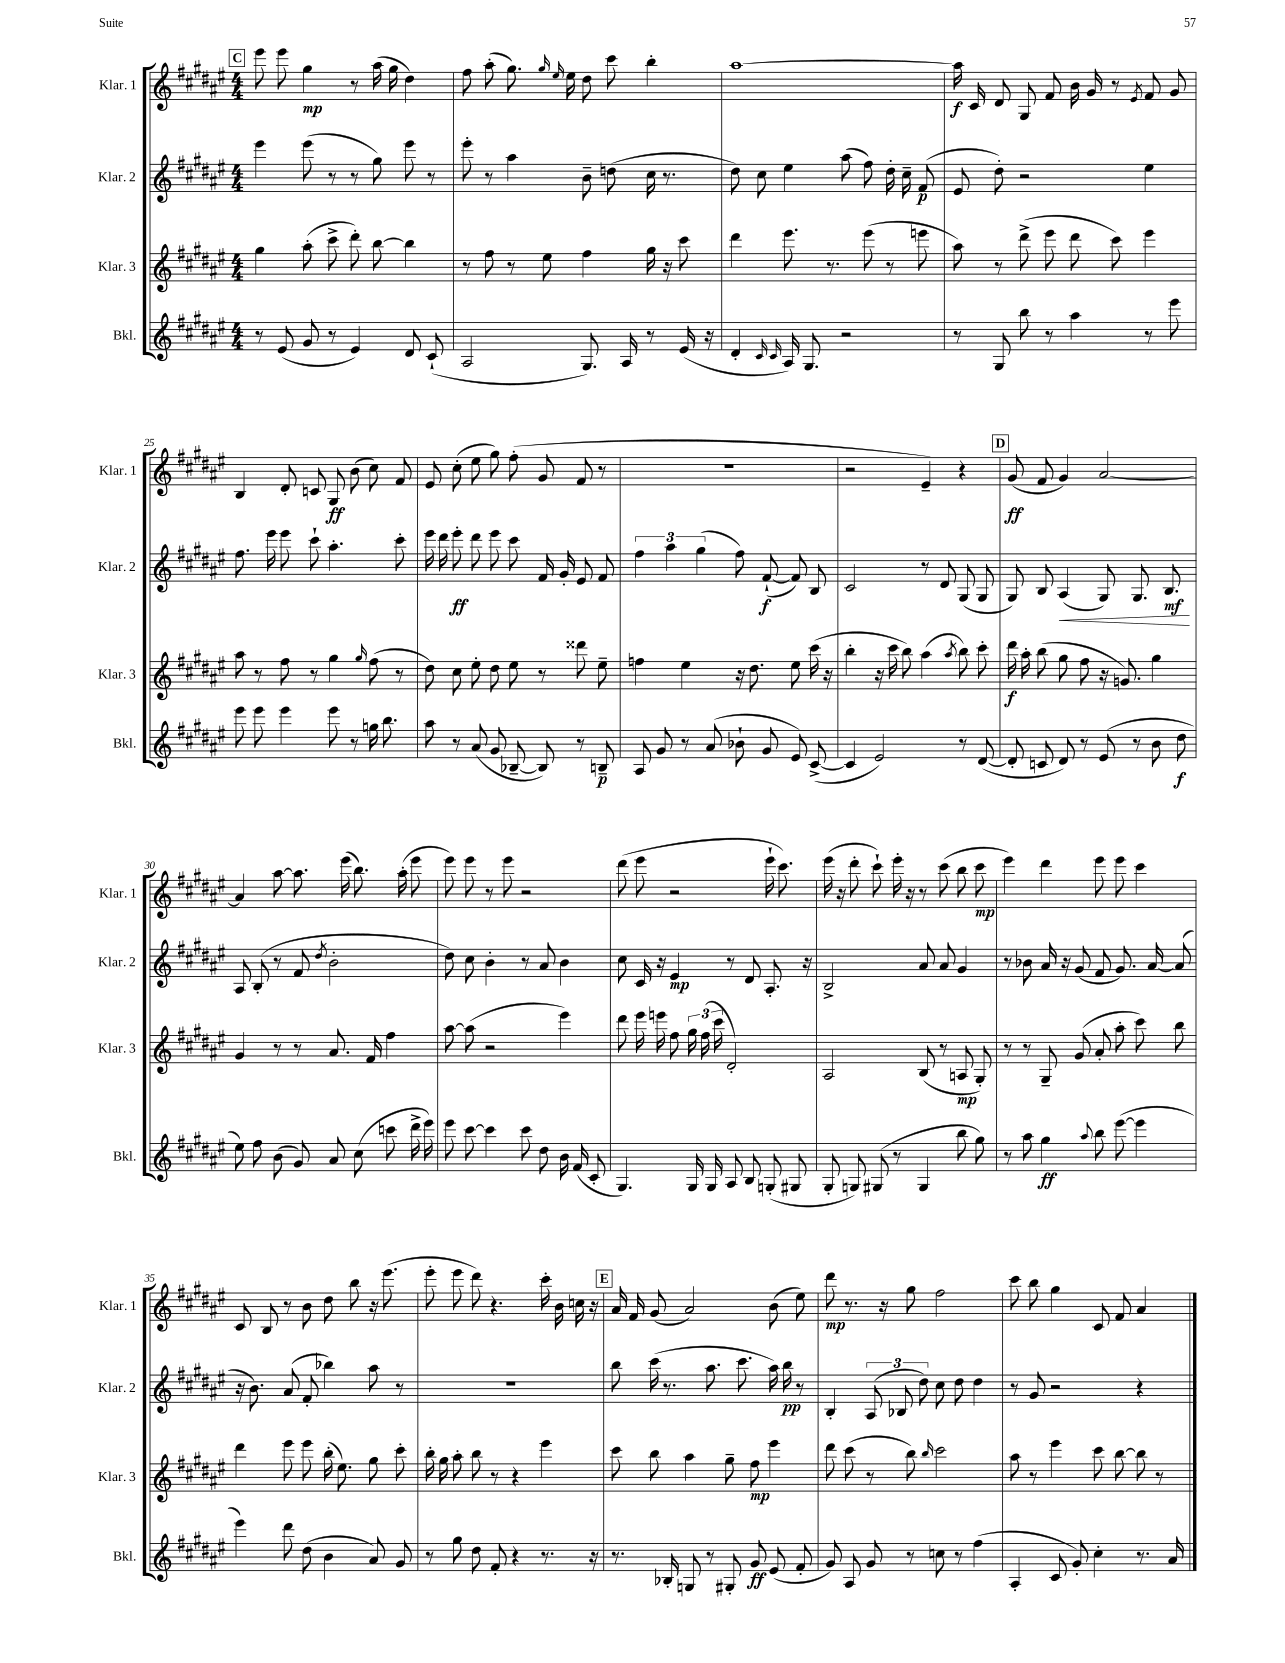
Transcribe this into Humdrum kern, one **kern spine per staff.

**kern	**kern	**kern	**kern
*staff4	*staff3	*staff2	*staff1
*clefG2	*clefG2	*clefG2	*clefG2
*k[f#c#g#d#a#e#]	*k[f#c#g#d#a#e#]	*k[f#c#g#d#a#e#]	*k[f#c#g#d#a#e#]
*M4/4	*M4/4	*M4/4	*M4/4
8r	4gg#	4eee#	8eee#
(8e#	.	.	8eee#
8g#	(8aa#'	(8eee#	4gg#
8r	8ccc#^	8r	.
4e#)	8ddd#')	8r	8r
.	[8bb	8gg#)	(16aa#
.	.	.	16gg#
8d#	4bb]	8eee#	4dd#)
(8c#`	.	8r	.
=	=	=	=
2A#	8r	8eee#'	8ff#
.	8ff#	8r	(8aa#'
.	8r	4aa#	8.gg#)
.	8ee#	.	.
.	.	.	16qqgg#
.	.	.	16qqee#
.	.	.	16ee#
8.G#)	4ff#	8b~	8dd#
.	.	(8dd	8ccc#
16A#	.	.	.
8r	16gg#	16cc#	4bb'
.	16r	8.r	.
(16e#	8ccc#	.	.
16r	.	.	.
=	=	=	=
4d#'	4ddd#	8dd#)	[1aa#
.	.	8cc#	.
16qqc#	.	.	.
16qqc#	.	.	.
16A#)	8.eee#	4ee#	.
8.G#	.	.	.
.	8.r	.	.
2r	.	(8aa#	.
.	(8eee#	8ff#)	.
.	8r	16dd#'	.
.	.	16cc#~	.
.	8eee	(8f#	.
=	=	=	=
8r	8aa#)	8e#	16aa#]
.	.	.	16c#
8G#	8r	8dd#')	8d#
8bb	(8ddd#^	2r	8G#
8r	8eee#	.	8f#
4aa#	8ddd#	.	16b
.	.	.	16g#
.	8ccc#)	.	8r
.	.	.	8qe#
8r	4eee#	4ee#	8f#
8eee#	.	.	8g#
=	=	=	=
8eee#	8aa#	8.ff#	4B
8eee#	8r	.	.
.	.	16eee#	.
4eee#	8ff#	8eee#	8d#'
.	8r	8ccc#`	8c
8eee#	4gg#	4.aa#'	8G#
8r	.	.	(8b
.	16qqgg#	.	.
16gg	(8ff#	.	8cc#)
8.bb	.	.	.
.	8r	8ccc#'	8f#
=	=	=	=
8aa#	8dd#)	16eee#	8e#
.	.	16ddd#	.
8r	8cc#	8eee#'	(8cc#'
(8a#	8ee#'	8ddd#	8ee#
8g#	8dd#	8eee#	8gg#)
[8B-~	8ee#	8ccc#	(8ff#'
8B-])	8r	16f#	8g#
.	.	16g#'	.
8r	8ddd##	8e#	8f#
8B~	8ee#~	8f#	8r
=	=	=	=
8A#	4ff	6ff#	1r
8g#	.	.	.
.	.	6aa#	.
8r	4ee#	.	.
.	.	(6gg#	.
(8a#	.	.	.
8b-`	16r	8ff#)	.
.	8.dd#	.	.
8g#	.	([8f#`	.
8e#)	8ee#	8f#])	.
([8c#^	(16ccc#	8B	.
.	16r	.	.
=	=	=	=
4c#]	4bb'	2c#	2r
2e#)	16r	.	.
.	16ccc#	.	.
.	8bb)	.	.
.	(4aa#	8r	4e#~)
.	.	8d#	.
.	8qaa#	.	.
8r	8bb)	(8G#	4r
([8d#	8ccc#'	8G#	.
=	=	=	=
8d#']	16ddd#	8G#)	(8g#
.	16aa#'	.	.
8c	(8bb	8B	8f#
8d#)	8gg#	(4A#	4g#)
8r	8ff#	.	.
(8e#	16r	8G#)	[2a#
.	8.g)	.	.
8r	.	8.G#	.
8b	4gg#	.	.
.	.	8.B	.
8dd#	.	.	.
=	=	=	=
8ee#)	4g#	8A#	4a#]
8ff#	.	(8B'	.
(8b	8r	8r	[8aa#
8g#)	8r	8f#	8.aa#]
.	.	8qdd#	.
8a#	8.a#	2b'	.
.	.	.	(16eee#
(8cc#	.	.	8.bb)
.	16f#	.	.
8ccc	4ff#	.	.
.	.	.	(16aa#'
16ddd#^	.	.	8eee#
16eee#)	.	.	.
=	=	=	=
8eee#	[8aa#	8dd#)	8eee#)
[8ccc#	(8aa#]	8cc#	8eee#
4ccc#]	2r	4b'	8r
.	.	.	8eee#
8ccc#	.	8r	2r
8dd#	.	8a#	.
16b	4eee#)	4b	.
(16f#	.	.	.
8c#'	.	.	.
=	=	=	=
4.G#)	8ddd#	8cc#	(8ddd#
.	16eee#	16c#	8eee#
.	16eee	16r	.
.	8ff#	4e#	2r
16G#	24gg#	.	.
.	(24ff#	.	.
16G#	.	.	.
.	24ccc#	.	.
8A#	2d#')	8r	.
8B	.	8d#	.
(8G'	.	8.A#'	16eee#`
.	.	.	8.ccc#)
8G#	.	.	.
.	.	16r	.
=	=	=	=
8G#'	2A#	2B^	(16eee#
.	.	.	16r
8G)	.	.	8ddd#'
(8G#	.	.	8ccc#`)
8r	.	.	16eee#'
.	.	.	16r
4G#	(8B	8a#	8r
.	8r	8a#	(8ccc#
8bb	8A	4g#	8bb
8gg#)	8G#')	.	8ccc#
=	=	=	=
8r	8r	8r	4eee#)
8aa#	8r	8b-	.
4gg#	8G#~	16a#	4ddd#
.	.	16r	.
.	(8g#	(8g#	.
8qqaa#	.	.	.
8bb	8a#'	8f#	8eee#
([8eee#	8aa#'	8.g#)	8eee#
4eee#]	8ccc#)	.	4ccc#
.	.	[16a#	.
.	8bb	(8a#]	.
=	=	=	=
4eee#)	4ddd#	16r	8c#
.	.	8.b)	.
.	.	.	8B
8ddd#	8eee#	(8a#	8r
(8dd#	8eee#	8f#'	8b
4b	(16bb'	4bb-)	8dd#
.	8.ee#)	.	.
.	.	.	8bb
8a#)	8gg#	8aa#	16r
.	.	.	(8.eee#
8g#	8ccc#'	8r	.
=	=	=	=
8r	16bb'	1r	8eee#'
.	16gg#	.	.
8gg#	8aa#'	.	8eee#
8dd#	8bb	.	8ddd#)
8f#'	8r	.	4.r
4r	4r	.	.
8.r	4eee#	.	16ccc#'
.	.	.	16b
.	.	.	16cc
16r	.	.	16r
=	=	=	=
8.r	8ccc#	8bb	16a#
.	.	.	16f#
.	8bb	(16ccc#	(8g#
16B-'	.	8.r	.
8G	4aa#	.	2a#)
8r	.	8.aa#	.
8G#'	8gg#~	.	.
.	.	8.ccc#	.
8g#	8ff#	.	.
(8e#	4eee#	16aa#)	(8b
.	.	16bb	.
8f#'	.	8r	8ee#)
=	=	=	=
8g#)	8ddd#	4B'	8ddd#
8A#	(8ccc#	.	8.r
8g#	8r	(12A#	.
.	.	.	16r
.	.	12B-	.
8r	8bb)	.	8gg#
.	.	12dd#)	.
.	16qqbb	.	.
8cc	2ccc#	8cc#	2ff#
8r	.	8dd#	.
(4ff#	.	4dd#	.
=	=	=	=
4A#'	8aa#	8r	8ccc#
.	8r	8g#	8bb
8c#	4eee#	2r	4gg#
8g#')	.	.	.
4cc#'	8ccc#	.	8c#
.	[8bb	.	8f#
8.r	8bb]	4r	4a#
.	8r	.	.
16a#	.	.	.
==	==	==	==
*-	*-	*-	*-
